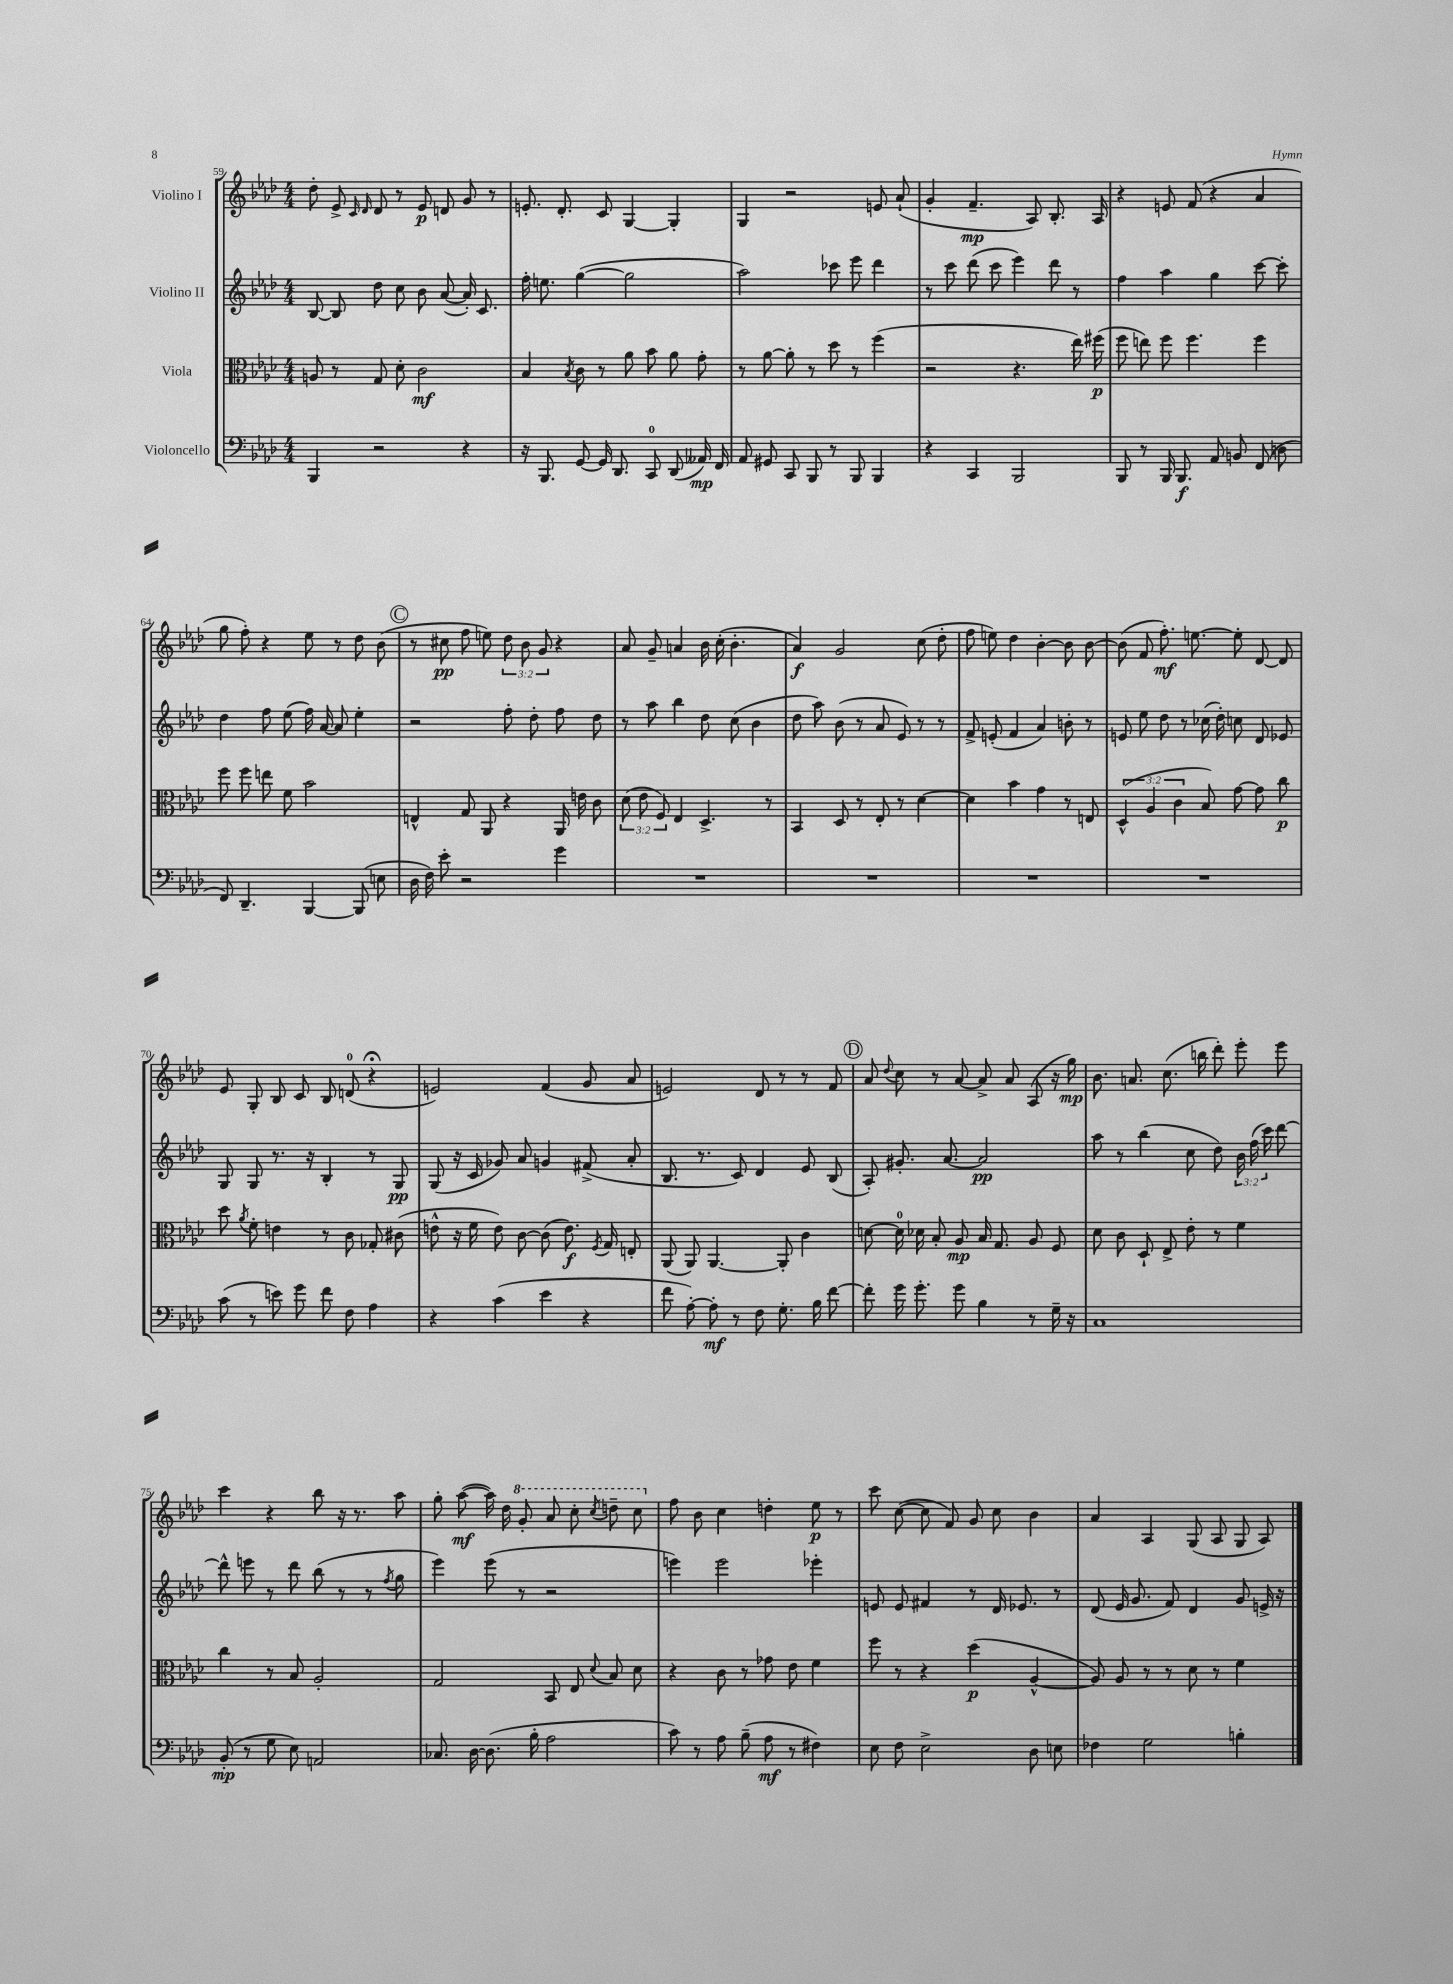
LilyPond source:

<<
\new StaffGroup <<
\new Staff = "s0" \with { instrumentName = "Violino I" } {
    \clef treble \key aes \major \numericTimeSignature \time 4/4 \override Staff.TupletNumber.text = #tuplet-number::calc-fraction-text
    \autoBeamOff des''8-. ees'8-> \grace { c'16 des'16 } des'8 r8 ees'8\p d'8 g'8 r8 |
    e'8.-. des'8.-. c'8 g4~ g4-. |
    g4 r2 e'8 aes'8-!( |
    g'4-. f'4.--\mp aes8) bes8.-. aes16 |
    r4 e'8 f'8( r4 aes'4 |
    g''8 f''8-.) r4 ees''8 r8 des''8 bes'8( |
    \mark \markup { \circle "C" } r8 cis''8\pp f''8 e''8) \tuplet 3/2 { des''8 bes'8 g'8 } r4 |
    aes'8 g'8-- a'4 bes'16 c''16-.( bes'4.-. |
    aes'4\f) g'2 c''8( des''8-. |
    f''8 e''8) des''4 bes'4~-. bes'8 bes'8~ |
    bes'8( f'8 f''8.-.\mf) e''8.~ e''8-. des'8~ des'8 |
    ees'8 g8-. bes8 c'8 bes8 d'8-0( r4\fermata |
    e'2) f'4( g'8 aes'8 |
    e'2) des'8 r8 r8 f'8 |
    \mark \markup { \circle "D" } aes'8 \appoggiatura { des''8 } c''8 r8 aes'8~ aes'8-> aes'8 aes8( r16 g''16\mp) |
    bes'8. a'8. c''8.( b''16 des'''8-.) ees'''8-. ees'''8 |
    c'''4 r4 bes''8 r16 r8. aes''8 |
    g''8-. aes''8~\mf( aes''16) des''16 \ottava #1 g''8-. aes''8 c'''8-. \acciaccatura { c'''8 } d'''8-- c'''8 \ottava #0 |
    f''8 bes'8 c''4 d''4-. ees''8\p r8 |
    c'''8 c''8~( c''8 f'8) g'8 c''8 bes'4 |
    aes'4 aes4 g8( aes8 g8 aes8) \bar "|." |
}
\new Staff = "s1" \with { instrumentName = "Violino II" } {
    \clef treble \key aes \major \numericTimeSignature \time 4/4 \override Staff.TupletNumber.text = #tuplet-number::calc-fraction-text
    \autoBeamOff bes8~ bes8 des''8 c''8 bes'8 aes'8~( aes'16-.) c'8. |
    f''16-. e''8. g''4~( g''2 |
    aes''2) ces'''8 ees'''8 des'''4 |
    r8 c'''8 des'''8( c'''8 ees'''4) des'''8 r8 |
    f''4 aes''4 g''4 c'''8~ c'''8-. |
    des''4 f''8 ees''8( f''16) aes'16~ aes'8 ees''4-. |
    \mark \markup { \circle "C" } r2 f''8-. des''8-. f''8 des''8 |
    r8 aes''8 bes''4 des''8 c''8( bes'4 |
    des''8 aes''8) bes'8( r8 aes'8 ees'8) r8 r8 |
    f'8-> e'8-.( f'4 aes'4) b'8-. r8 |
    e'8 ees''8 des''8 r8 ces''16( des''16-.) c''8 des'8 ees'8 |
    g8 g8 r8. r16 bes4-. r8 g8\pp |
    g8( r16 c'16 ges'8) aes'8 g'4 fis'8->( aes'8-. |
    bes8. r8. c'8) des'4 ees'8 bes8( |
    \mark \markup { \circle "D" } aes8-.) gis'8.-. aes'8.~ aes'2\pp |
    aes''8 r8 bes''4( c''8 des''8) \tuplet 3/2 { bes'16 f''16( c'''16) } des'''8~ |
    des'''8-^ e'''8 r8 des'''8 bes''8( r8 r8 \acciaccatura { f''8 } g''8 |
    ees'''4) ees'''8( r8 r2 |
    e'''4) e'''2 ees'''4-. |
    e'8 e'8 fis'4 r8 des'16 ees'8. r8 |
    des'8( ees'16 g'8. f'8) des'4 g'8 e'16-> r16 \bar "|." |
}
\new Staff = "s2" \with { instrumentName = "Viola" } {
    \clef alto \key aes \major \numericTimeSignature \time 4/4 \override Staff.TupletNumber.text = #tuplet-number::calc-fraction-text
    \autoBeamOff a8 r8 g8 des'8-. c'2\mf |
    bes4 \acciaccatura { bes8 } c'8 r8 aes'8 bes'8 aes'8 g'8-. |
    r8 aes'8~ aes'8-. r8 des''8 r8 f''4( |
    r2 r4. ees''16) fis''16\p( |
    f''8 e''8) f''8 f''4. f''4 |
    f''8 f''8 e''8 f'8 bes'2 |
    \mark \markup { \circle "C" } e4-^ g8 aes,8 r4 aes,16 e'16 c'8 |
    \tuplet 3/2 { des'8( ees'8 f8) } ees4 des4.-> r8 |
    bes,4 des8 r8 ees8-. r8 des'4~ |
    des'4 bes'4 g'4 r8 e8 |
    \tuplet 3/2 { des4-^( aes4 c'4 } bes8) g'8~ g'8 c''8\p |
    des''8 \acciaccatura { aes'8 } f'8-. e'4 r8 c'8 ges8-. cis'8( |
    e'8-^ r16 f'16 e'8) c'8~ c'8( e'8.\f) \acciaccatura { f8 } g16 e8-. |
    aes,8( aes,8) aes,4.~ aes,8-. c'4 |
    \mark \markup { \circle "D" } d'8~ d'16-0 des'16 bes8-. aes8\mp bes16 g8. aes8 f8 |
    des'8 c'8 des8-! ees8-> ees'8-. r8 f'4 |
    c''4 r8 bes8 aes2-. |
    g2 bes,8 ees8 \appoggiatura { des'8 } bes8 des'8 |
    r4 c'8 r8 ges'8 ees'8 f'4 |
    f''8 r8 r4 des''4\p( aes4~-^ |
    aes8) aes8 r8 r8 des'8 r8 f'4 \bar "|." |
}
\new Staff = "s3" \with { instrumentName = "Violoncello" } {
    \clef bass \key aes \major \numericTimeSignature \time 4/4
    \autoBeamOff bes,,4 r2 r4 |
    r16 bes,,8. g,8~ g,16 des,8. c,8-0 des,8( aeses,16\mp) f,16 |
    aes,8 gis,8 c,8 bes,,8 r8 bes,,8 bes,,4 |
    r4 c,4 bes,,2 |
    bes,,8 r8 bes,,16 bes,,8.\f aes,8 b,8 f,8( d8 |
    f,8) des,4.-- bes,,4~ bes,,8( e8 |
    \mark \markup { \circle "C" } des16 f16) ees'8-. r2 g'4 |
    R1 |
    R1 |
    R1 |
    R1 |
    c'8( r8 e'8) g'8 f'8 f8 aes4 |
    r4 c'4( ees'4 r4 |
    f'8 aes8~-.) aes8-.\mf r8 f8 g8.-. bes16 f'8~ |
    \mark \markup { \circle "D" } f'8-. g'16 g'8.-. g'8 bes4 r8 g16-- r16 |
    c1 |
    bes,8-.\mp( r8 g8 ees8) a,2 |
    ces8. des16~ des8.( bes16-. aes2 |
    c'8) r8 aes8 bes8--( aes8\mf r8 fis4) |
    ees8 f8 ees2-> des8 e8 |
    fes4 g2 b4-. \bar "|." |
}
>>
>>
\layout { \context { \Score currentBarNumber = #59 } }
